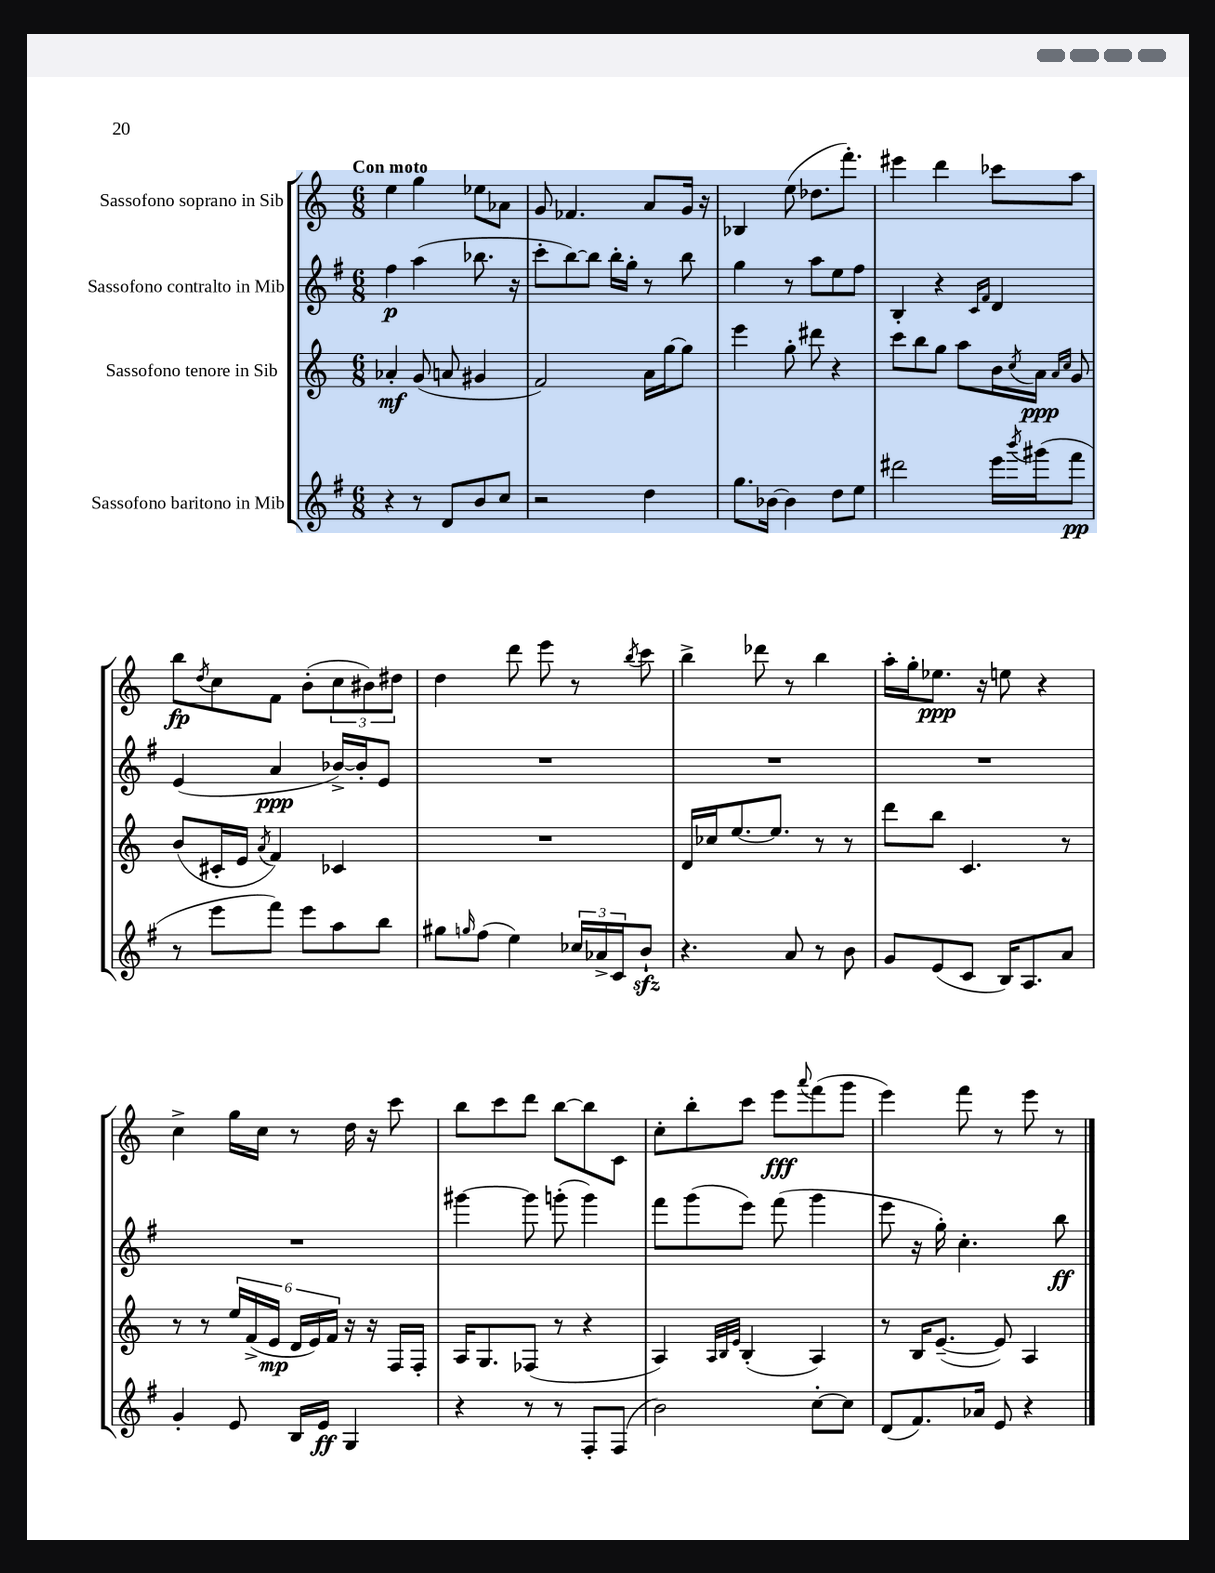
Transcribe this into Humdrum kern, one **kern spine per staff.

**kern	**kern	**kern	**kern
*staff4	*staff3	*staff2	*staff1
*clefG2	*clefG2	*clefG2	*clefG2
*k[f#]	*k[]	*k[f#]	*k[]
*M6/8	*M6/8	*M6/8	*M6/8
4r	4a-'	4ff#	4ee
8r	(8g	(4aa	4gg
8d	8a	.	.
8b	4g#	8.bb-	8ee-
8cc	.	.	8a-
.	.	16r	.
=	=	=	=
2r	2f)	8ccc'	8g
.	.	[8bb)	4.f-
.	.	8bb]	.
.	.	16bb'	.
.	.	16gg'	.
4dd	16a	8r	8a
.	[16gg	.	.
.	8gg]	8bb	16g
.	.	.	16r
=	=	=	=
8.gg	4eee	4gg	4B-
[16b-	.	.	.
4b-]	8gg'	8r	(8ee
.	8ddd#	8aa	8.dd-
8dd	4r	8ee	.
.	.	.	8.fff')
8ee	.	8ff#	.
=	=	=	=
2ddd#	8ccc	4B'	4eee#
.	8bb	.	.
.	8gg	4r	4ddd
.	8aa	.	.
.	.	16qqc	.
.	.	16qqf#	.
16eee	16b	4d	8ccc-
8qbbb	8qcc	.	.
(16ggg#	16a	.	.
.	16qqa	.	.
.	16qqcc	.	.
8fff#	8g	.	8aa
=	=	=	=
8r	(8b	(4e	8bb
.	.	.	8qdd
8eee	16c#'	.	8cc
.	16e	.	.
.	8qa	.	.
8fff#)	4f)	4a	8f
8eee	.	.	(8b'
8aa	4c-	[16b-^)	12cc
.	.	16b-']	.
.	.	.	12b#)
8bb	.	8e	.
.	.	.	12dd#
=	=	=	=
8gg#	2.r	2.r	4dd
16qqgg	.	.	.
(8ff#	.	.	.
4ee)	.	.	8ddd
.	.	.	8eee
24cc-	.	.	8r
24a-^	.	.	.
24c	.	.	.
.	.	.	8qbb
8b`	.	.	8ccc
=	=	=	=
4.r	16d	2.r	4bb^
.	16cc-	.	.
.	[8.ee	.	.
.	.	.	8ddd-
.	8.ee]	.	.
8a	.	.	8r
8r	8r	.	4bb
8b	8r	.	.
=	=	=	=
8g	8ddd	2.r	16aa'
.	.	.	16gg'
(8e	8bb	.	8.ee-
8c	4.c	.	.
.	.	.	16r
16B)	.	.	8ee
8.A	.	.	.
.	.	.	4r
8a	8r	.	.
=	=	=	=
4g'	8r	2.r	4cc^
.	8r	.	.
8e	24ee	.	16gg
.	(24f^	.	.
.	.	.	16cc
.	24e	.	.
16B	24d	.	8r
.	24e)	.	.
16e	.	.	.
.	24f	.	.
4G	16r	.	16dd
.	16r	.	16r
.	16F	.	8ccc
.	16F'	.	.
=	=	=	=
4r	16A	[4ggg#	8bb
.	8.G	.	.
.	.	.	8ccc
8r	(8F-	8ggg#]	8ddd
8r	8r	(8ggg'	[8bb
8F#'	4r	4ggg)	8bb]
(8F#	.	.	8c
=	=	=	=
2b)	4A)	8fff#	8cc'
.	.	(8ggg	8bb'
.	32qqA	.	.
.	32qqB	.	.
.	32qqe	.	.
.	(4B'	8eee)	8ccc
.	.	(8fff#	8eee
.	.	.	8qqaaa
[8cc'	4A)	4ggg	(8fff
8cc]	.	.	8ggg
=	=	=	=
(8d	8r	8eee	4eee)
8.f#)	16B	16r	.
.	([8.e~	16gg')	.
.	.	4.cc'	8fff
16a-	.	.	.
8e	8e])	.	8r
4r	4A	.	8eee
.	.	8bb	8r
==	==	==	==
*-	*-	*-	*-
